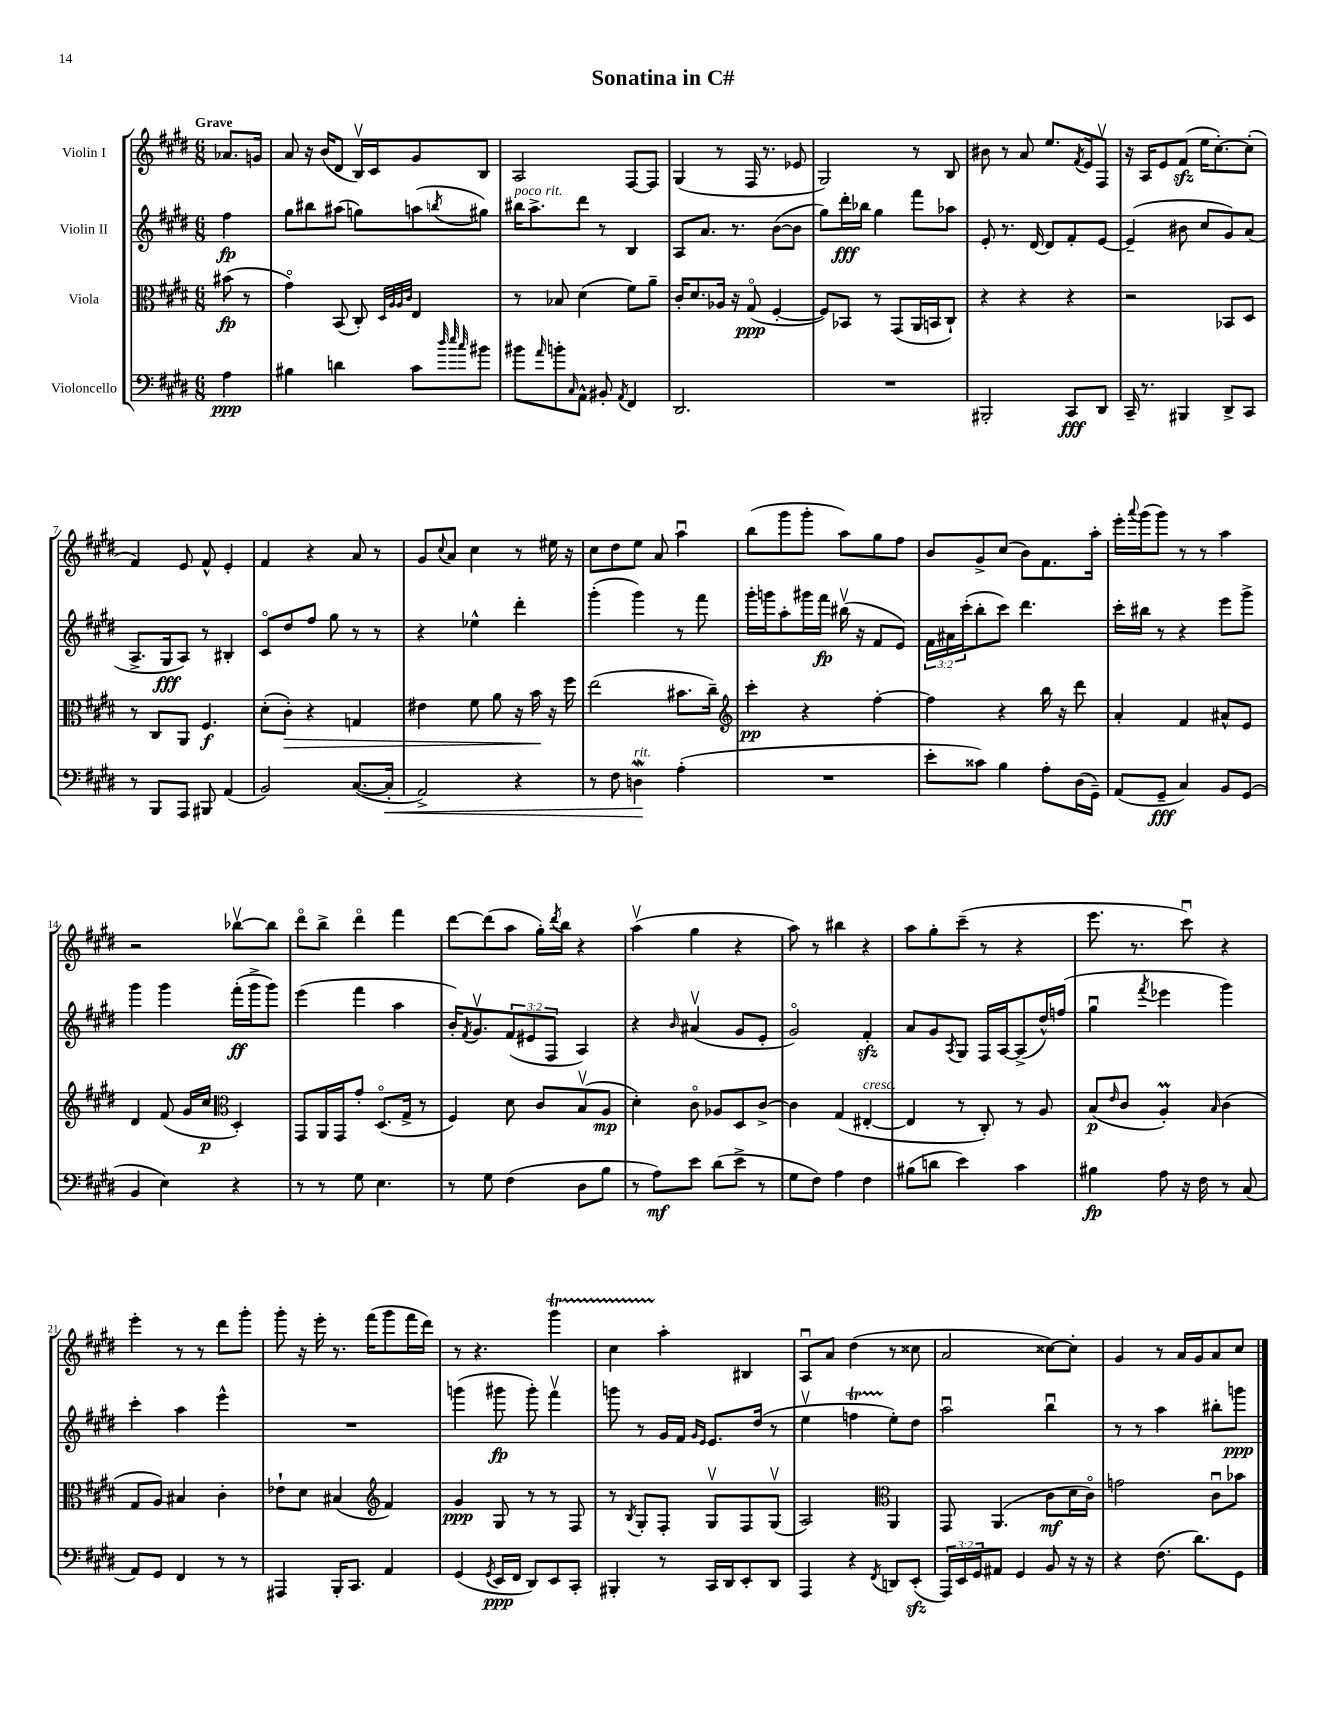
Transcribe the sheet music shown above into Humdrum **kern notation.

**kern	**kern	**kern	**kern
*staff4	*staff3	*staff2	*staff1
*clefF4	*clefC3	*clefG2	*clefG2
*k[f#c#g#d#]	*k[f#c#g#d#]	*k[f#c#g#d#]	*k[f#c#g#d#]
*M6/8	*M6/8	*M6/8	*M6/8
4A	(8b#	4ff#	8.a-
.	8r	.	.
.	.	.	16g
=	=	=	=
4B#	4g#o)	8gg#	8a
.	.	8bb#	16r
.	.	.	(16b
4d	(8BB	(8aa#	8d#
.	8C#')	8gg)	16Bv)
.	.	.	16c#
.	32qqD#	.	.
.	32qqA	.	.
.	32qqA	.	.
.	32qqc#	.	.
8c#	4E	(8aa	8g#
32qqdd#	.	.	.
32qqee	.	.	.
32qqcc#	.	8qbb	.
8b#	.	8gg#)	8B
=	=	=	=
8b#	8r	16bb#	2A
.	.	8.aa^	.
16qqa	.	.	.
8b'	8B-	.	.
16qqC#	.	.	.
8AA^^	(4d#	8ddd#	.
8BB#'	.	8r	.
8qAA	.	.	.
4FF#	8f#)	4B	[8F#
.	8a~	.	8F#]
=	=	=	=
2.DD#	16c#'	8A	(4G#
.	8.d#	.	.
.	.	8.a	.
.	16A-	.	8r
.	16r	8.r	.
.	(8G#o	.	16F#
.	.	.	8.r
.	[4F#'	([8b	.
.	.	8b]	8e-
=	=	=	=
2.r	8F#])	8gg#)	2G#)
.	8BB-	16ddd#'	.
.	.	16bb-	.
.	8r	4gg#	.
.	(8GG#	.	.
.	16AA	8fff#	8r
.	16BB	.	.
.	8C#`)	8aa-	8B
=	=	=	=
2BBB#'	4r	8e'	8b#
.	.	8.r	8r
.	4r	.	8a
.	.	[16d#	.
.	.	8d#]	8.ee
8CC#	4r	8f#'	.
.	.	.	8qf#
.	.	.	16e
8DD#	.	[8e	8F#v
=	=	=	=
16CC#~	2r	(4e~]	16r
8.r	.	.	16A
.	.	.	8e
4BBB#	.	8b#	(8f#
.	.	8cc#	16ee
.	.	.	[8.cc#')
8DD#^	8BB-	8g#)	.
8CC#	8D#	(8a	(8cc#']
=	=	=	=
8r	8r	8.A^	4f#)
8BBB	8C#	.	.
.	.	16G#	.
8AAA	8AA	8A)	8e
8BBB#	4.F#	8r	8f#^^
(4AA	.	4B#'	4e'
=	=	=	=
2BB)	(8d#'	8c#o	4f#
.	8c#')	8dd#	.
.	4r	8ff#	4r
.	.	8gg#	.
([8.C#	4G	8r	8a
.	.	8r	8r
16C#']	.	.	.
=	=	=	=
2AA^)	4e#	4r	8g#
.	.	.	8qqcc#
.	.	.	8a
.	8f#	4ee-^^	4cc#
.	8a	.	.
4r	16r	4ddd#'	8r
.	16b	.	.
.	16r	.	16ee#
.	16ff#	.	16r
=	=	=	=
8r	(2ee	(4ggg#'	8cc#
8F#	.	.	8dd#
4D	.	4ggg#)	8ee
.	.	.	8a
(4A'	8.b#	8r	4aau
.	.	8fff#	.
.	16cc#~)	.	.
=	=	=	=
*	*clefG2	*	*
2.r	4ccc#'	16ggg#'	(8bb
.	.	16ggg	.
.	.	8aa'	8ggg#
.	4r	16ggg#	8ggg#'
.	.	16fff#	.
.	.	(16bb#v	8aa)
.	.	16r	.
.	[4ff#'	8f#	8gg#
.	.	8e)	8ff#
=	=	=	=
8e'	4ff#]	24f#	8b
.	.	24a#	.
.	.	(24ccc#'	.
8c##)	.	8bb'	8g#^
4B	4r	8ccc#)	(8cc#
.	.	4.ddd#	8b)
8A'	16bb	.	8.f#
.	16r	.	.
(16D#	8ddd#	.	.
16GG#~)	.	.	16aa'
=	=	=	=
(8AA	4a'	16ccc#'	16eee'
.	.	.	8qqaaa
.	.	16bb#	(16ggg#
8GG#~	.	8r	8ggg#)
4C#)	4f#	4r	8r
.	.	.	8r
8BB	8a#^^	8eee	4aa
(8GG#	8e	8ggg#^	.
=	=	=	=
4BB	4d#	4ggg#	2r
4E)	(8f#	4ggg#	.
.	16g#	.	.
.	16cc#	.	.
*	*clefC3	*	*
4r	4D#')	(16fff#'	[8bb-v
.	.	16ggg#^	.
.	.	8ggg#)	8bb-]
=	=	=	=
8r	8GG#	(4eee	8ddd#o
8r	16AA	.	8bb^
.	16GG#	.	.
8G#	8g#'	4fff#	4ddd#o
4.E	(8.D#o	.	.
.	.	4aa	4fff#
.	16G#^	.	.
.	8r	.	.
=	=	=	=
8r	4F#)	16b')	[8ddd#
.	.	8qf#	.
.	.	8.g#v	.
8G#	.	.	(8ddd#]
(4F#	8d#	(12f#	8aa
.	.	12e#	.
.	8c#	.	16gg#')
.	.	12F#	.
.	.	.	8qddd#
.	.	.	16bb
8D#	(8Bv	4A)	4r
8B	8A	.	.
=	=	=	=
8r	4d#')	4r	(4aav
8A)	.	.	.
.	.	16qqb	.
8e	8c#o	(4a#v	4gg#
(8d#	8A-	.	.
8e^	8D#	8g#	4r
8r	[8c#^	8e'	.
=	=	=	=
8G#	4c#]	2g#o)	8aa)
8F#)	.	.	8r
4A	(4G#	.	4bb#
4F#	[4E#'	4f#'	4r
=	=	=	=
(8B#	4E#]	8a	8aa
8d	.	8g#	8gg#'
.	.	8qA	.
4e)	8r	8G#	(8ccc#~
.	8C#')	16F#	8r
.	.	[16A	.
4c#	8r	(8A^]	4r
.	8A	16dd#^^)	.
.	.	(16ff	.
=	=	=	=
4B#	(8B	4gg#u	8.eee
.	16qqe	.	.
.	8c#	.	.
.	.	.	8.r
.	.	8qfff#	.
8A	4A')	4eee-	.
16r	.	.	8ccc#u)
16F#	.	.	.
.	16qqB	.	.
8r	(4c#	4ggg#)	4r
(8C#	.	.	.
=	=	=	=
8AA)	8G#	4ccc#'	4eee'
8GG#	8A)	.	.
4FF#	4B#	4aa	8r
.	.	.	8r
8r	4c#'	4eee^^	8ddd#
8r	.	.	8ggg#'
=	=	=	=
4AAA#	8e-`	2.r	8ggg#'
.	8d#	.	16r
.	.	.	16eee'
16BBB'	(4B#	.	8.r
8.CC#	.	.	.
.	.	.	(16fff#
*	*clefG2	*	*
4AA	4f#)	.	8ggg#
.	.	.	16fff#
.	.	.	16ddd#)
=	=	=	=
(4GG#	4g#	(4ggg	8r
.	.	.	4.r
8qGG#	.	.	.
16EE	8G#	8ggg#	.
16FF#	.	.	.
8DD#)	8r	8ggg#')	.
8EE	8r	4fff#v	4ggg#
8CC#'	8F#	.	.
=	=	=	=
4BBB#'	8r	8ggg	4cc#
.	8qB	.	.
.	8G#'	8r	.
8r	8F#'	16g#	4aa'
.	.	16f#	.
.	.	16qqg#	.
.	.	16qqe	.
16CC#	8G#v	8.e	.
16DD#	.	.	.
8EE'	8F#	.	4B#
.	.	(16dd#	.
8DD#	(8G#v	8r	.
=	=	=	=
4AAA	2A)	4eev	8Au
.	.	.	8a
4r	.	4ff	(4dd#
*	*clefC3	*	*
8qFF#	.	.	.
8DD	4AA	8ee')	8r
(8EE'	.	8dd#	8cc##
=	=	=	=
24AAA)	8GG#	2aau	2a
24EE	.	.	.
24GG#	.	.	.
8AA#	(4.AA	.	.
4GG#	.	.	.
8BB	8c#	4bbu	[8cc##)
16r	16d#	.	8cc##']
16r	16c#o)	.	.
=	=	=	=
4r	2g	8r	4g#
.	.	8r	.
(8.F#	.	4aa	8r
.	.	.	16a
8.d#)	.	.	16g#
.	8c#u	8bb#'	8a
8GG#	8b-	8ggg	8cc#
==	==	==	==
*-	*-	*-	*-
